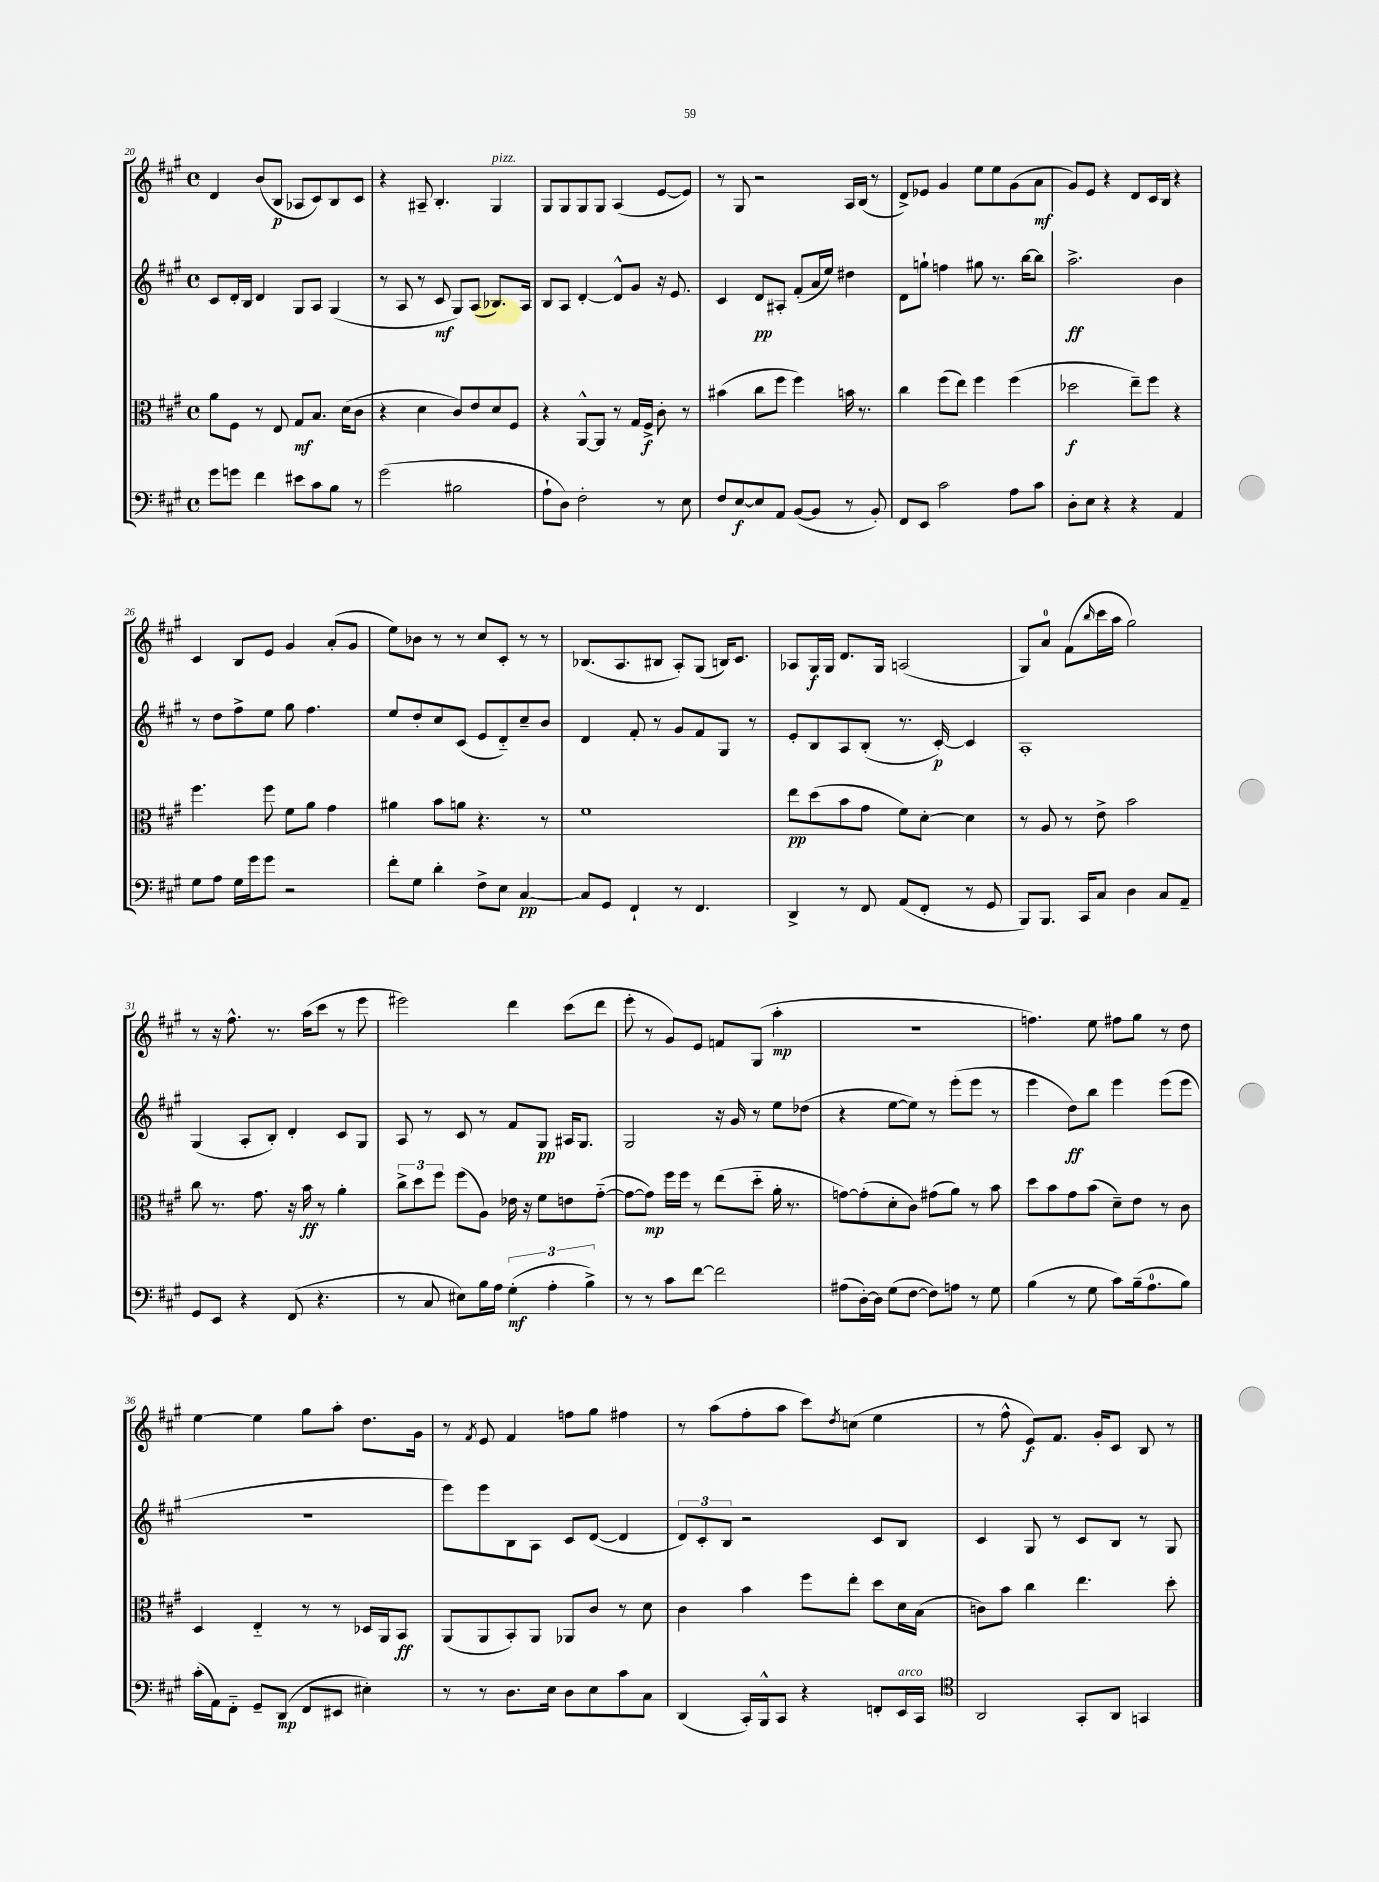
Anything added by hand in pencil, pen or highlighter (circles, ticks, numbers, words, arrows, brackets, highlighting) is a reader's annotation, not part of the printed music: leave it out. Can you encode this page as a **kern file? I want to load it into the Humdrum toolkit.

**kern	**kern	**kern	**kern
*staff4	*staff3	*staff2	*staff1
*clefF4	*clefC3	*clefG2	*clefG2
*k[f#c#g#]	*k[f#c#g#]	*k[f#c#g#]	*k[f#c#g#]
*M4/4	*M4/4	*M4/4	*M4/4
*met(c)	*met(c)	*met(c)	*met(c)
8g#	8a	8c#	4d
8g	8F#	16d'	.
.	.	16B	.
4f#	8r	4d	(8b
.	8E	.	8B
8e#	8G#	8G#	8A-
8c#	8.B	8A	8c#)
8B	.	(4G#	8B
.	(16d	.	.
8r	8c#	.	8c#
=	=	=	=
(2g#	4r	8r	4r
.	.	8A	.
.	4d	8r	8A#~
.	.	8c#	4.B'
2B#	8c#)	8G#)	.
.	8e	(8A	.
.	8d	8.B-)	4G#
.	8F#	.	.
.	.	16A	.
=	=	=	=
8A`	4r	8B	8G#
8D)	.	8A	8G#
2F#'	[8AA^^	[4d'	8G#
.	8AA]	.	8G#
.	8r	8d^^]	(4A
.	16G#	8g#	.
.	16F#^	.	.
8r	8c#'	16r	[8e
.	.	8.e	.
8E	8r	.	8e])
=	=	=	=
8F#	(4b#	4c#	8r
[8E	.	.	8G#
8E]	8cc#	8d	2r
8AA	8ff#	8A#'	.
([8BB	4ff#)	(8f#'	.
8BB]	.	16a	.
.	.	16ee)	.
8r	16b	4dd#	16A
.	8.r	.	(16B
8BB')	.	.	8r
=	=	=	=
8FF#	4cc#	8d	8d^)
8EE	.	8gg`	8e-
2c#	(8ff#	4ff	4g#
.	8ee)	.	.
.	4ff#	8gg#	8ee
.	.	8.r	8ee
8A	(4ff#	.	(8g#
.	.	[16bb	.
8c#	.	8bb]	8a
=	=	=	=
8D'	2dd-	2.aa^	8g#)
8E	.	.	8e
4r	.	.	4r
4r	8ee~)	.	8d
.	8ff#	.	16c#
.	.	.	16B
4AA	4r	4b	4r
=	=	=	=
8G#	4.ff#	8r	4c#
8A	.	8dd	.
16G#	.	8ff#^	8B
16g#	.	.	.
8g#	8ff#	8ee	8e
2r	8f#	8gg#	4g#
.	8a	4.ff#	.
.	4g#	.	(8a'
.	.	.	8g#
=	=	=	=
8f#'	4a#	8ee	8ee)
8G#	.	8dd'	8b-
4d'	8b	8cc#	8r
.	8a	(8c#	8r
8F#^	4.r	8e	8cc#
8E	.	8d'~)	8c#'
[4C#	.	8cc#~	8r
.	8r	8b	8r
=	=	=	=
8C#]	1f#	4d	(8.B-
8GG#	.	.	.
.	.	.	8.A
4FF#`	.	8f#'	.
.	.	8r	8B#
8r	.	8g#	8A')
4.FF#	.	8f#	(8G#
.	.	8G#	16B)
.	.	.	8.c#
.	.	8r	.
=	=	=	=
4DD^	8ee	8e'	8A-
.	(8dd	8B	16G#
.	.	.	16G#
8r	8b	8A	8.d
8FF#	8g#	(8B'	.
.	.	.	16G#
(8AA	8f#)	8.r	(2A
8FF#'	[8d'	.	.
.	.	[16c#')	.
8r	4d]	4c#]	.
8GG#	.	.	.
=	=	=	=
8BBB)	8r	1A'	8G#)
8.BBB	8A	.	8a
.	8r	.	(8f#
16CC#	.	.	.
.	.	.	16qqbb
8C#	8e^	.	16ccc#
.	.	.	16aa
4D	2b	.	2gg#)
8C#	.	.	.
8AA~	.	.	.
=	=	=	=
8GG#	8cc#	(4G#	8r
8EE	8.r	.	16r
.	.	.	8.ff#^^
4r	.	8A'	.
.	8.g#	.	.
.	.	8B')	8.r
(8FF#	16r	4d'	.
.	16b	.	(16aa
4.r	8r	.	8ccc#
.	4a'	8c#	8r
.	.	8G#	8eee
=	=	=	=
8r	12cc#^	8A	2eee#)
.	12dd	.	.
8C#	.	8r	.
.	12ff#	.	.
8E#)	(8ff#	8c#	.
16B	8A)	8r	.
16A	.	.	.
(6G#'	16e-	8f#	4ddd
.	16r	.	.
.	8f#	8G#	.
6A'	.	.	.
.	8e	16A#	(8ccc#
.	.	8.G#	.
6B^)	.	.	.
.	([8g#'~	.	8ddd
=	=	=	=
8r	8g#_	2G#	8eee'
8r	8g#])	.	8r
8c#	16ff#	.	8g#)
.	16ff#	.	.
[8f#	8r	.	8e
2f#]	(8ee	16r	8f
.	.	16g#	.
.	8dd'~	8r	(8G#
.	16a'	8ee	4aa'
.	8.r	.	.
.	.	(8dd-	.
=	=	=	=
(8A#	[8g)	4r	1r
[16D')	(8g']	.	.
16D]	.	.	.
(8G#	8d'	[8ee	.
[8F#	8c#)	8ee])	.
8F#])	(8g#	8r	.
8A	8a)	(8eee'	.
8r	8r	8eee	.
8G#	8b	8r	.
=	=	=	=
(4B	8dd	4eee	4.ff)
.	8b	.	.
8r	8g#	8dd)	.
8G#	(8b	8bb	8ee
8c#)	8d~)	4eee	8ff#
(16B~	8e	.	8gg#
8.A	.	.	.
.	8r	(8eee	8r
8B)	8c#	8eee	8dd
=	=	=	=
(16c#'	4D	1r	[4ee
16AA)	.	.	.
8FF#'~	.	.	.
8GG#~	4E'~	.	4ee]
(8DD	.	.	.
8FF#	8r	.	8gg#
8EE#	8r	.	8aa'
4E#')	16D-	.	8.dd
.	16AA	.	.
.	8BB	.	.
.	.	.	16g#
=	=	=	=
8r	(8AA	8eee)	8r
.	.	.	8qf#
8r	8AA	8eee	8e
8.D	8BB')	8B	4f#
.	8AA	8A	.
16E	.	.	.
8D	8AA-	8c#	8ff
8E	8c#	([8d	8gg#
8c#	8r	4d]	4ff#
8C#	8d	.	.
=	=	=	=
(4DD	4c#	12d)	8r
.	.	12c#'	.
.	.	.	(8aa
.	.	12B	.
16CC#')	4b	2r	8ff#'
16BBB^^	.	.	.
8CC#	.	.	8aa
4r	8ff#	.	8ccc#)
.	.	.	8qdd
.	8ee'	.	(8cc
8FF'	8dd	8c#	4ee
16EE	16d	8B	.
16CC#	(16B	.	.
=	=	=	=
*clefC4	*	*	*
2AA	8c)	4c#	8r
.	8b	.	8ff#^^
.	4cc#	8G#	8e)
.	.	8r	8.f#
8GG#'	4.ee	8c#	.
.	.	.	16g#'
8AA	.	8B	8c#
4GG	.	8r	8B
.	8dd'	8G#	8r
==	==	==	==
*-	*-	*-	*-
